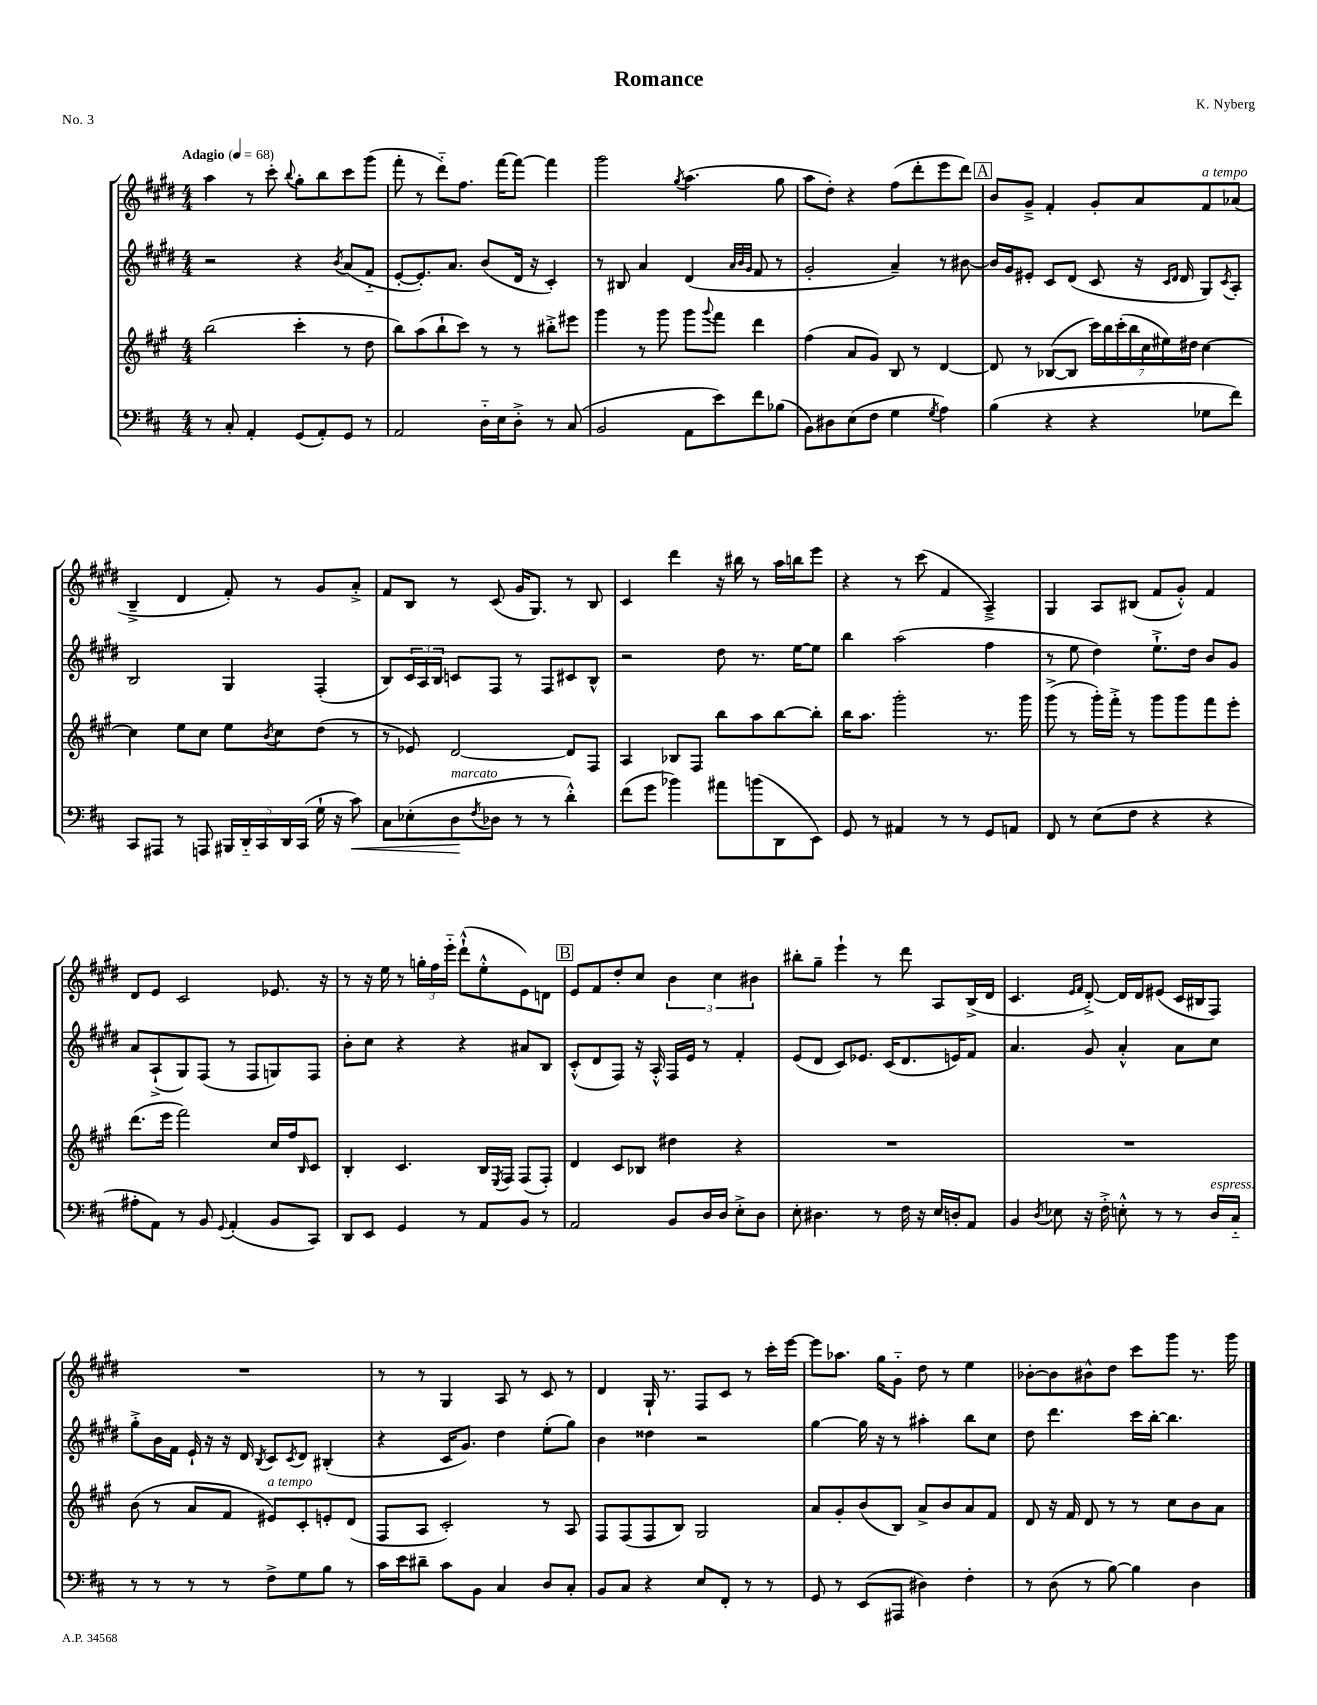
\header { title = "Romance" composer = "K. Nyberg" piece = "No. 3" }
<<
\new StaffGroup <<
\new Staff = "s0" {
    \clef treble \key e \major \numericTimeSignature \time 4/4 \tempo "Adagio" 4 = 68
    a''4 r8 cis'''8-. \appoggiatura { b''8 } gis''8-. b''8 cis'''8 gis'''8( |
    fis'''8-. r8 dis'''8-_) fis''8. fis'''16~ fis'''8~ fis'''4 |
    gis'''2 \acciaccatura { gis''8 } a''4.( gis''8 |
    a''8 dis''8-.) r4 fis''8( dis'''8-. e'''8 dis'''8) |
    \mark \markup { \box "A" } b'8 gis'8---> fis'4-. gis'8-. a'8 fis'8^\markup { \italic "a tempo" } aes'8( |
    b4---> dis'4 fis'8-.) r8 gis'8 a'8-.-> |
    fis'8 b8 r8 cis'8( gis'16 gis8.) r8 b8 |
    cis'4 dis'''4 r16 bis''16 r8 a''16 b''16 e'''8 |
    r4 r8 cis'''8( fis'4 a4--->) |
    gis4 a8 bis8( fis'8 gis'8-.-^) fis'4 |
    dis'8 e'8 cis'2 ees'8. r16 |
    r8 r16 e''16 r8 \tuplet 3/2 { g''16-. fis''16 e'''16-_ } dis'''8-!-^( e''8-.-^ e'8) d'8 |
    \mark \markup { \box "B" } e'8 fis'8 dis''8-. cis''8 \tuplet 3/2 { b'4 cis''4 bis'4 } |
    bis''8-. gis''8-- e'''4-! r8 dis'''8 a8 b16->( dis'16 |
    cis'4. \grace { e'16 fis'16 } dis'8~-.->) dis'16 dis'16 eis'8( cis'16 bis16 fis8) |
    R1 |
    r8 r8 gis4 a8 r8 cis'8 r8 |
    dis'4 gis16-! r8. fis8 cis'8 r8 cis'''16-. e'''16~ |
    e'''8 aes''8. gis''16 gis'8-_ dis''8 r8 e''4 |
    bes'8~-. bes'8 bis'8-^ dis''8 cis'''8 gis'''8 r8. gis'''16 \bar "|." |
}
\new Staff = "s1" {
    \clef treble \key e \major \numericTimeSignature \time 4/4
    r2 r4 \acciaccatura { b'8 } a'8( fis'8-_ |
    e'8~-. e'8.-.) a'8. b'8( dis'16 r16 cis'4-.) |
    r8 bis8 a'4 dis'4( \grace { a'32 b'32 gis'32 } fis'8 r8 |
    gis'2-. a'4--) r8 bis'8~ |
    \mark \markup { \box "A" } bis'16 gis'16 eis'8-. cis'8 dis'8( cis'8 r16 \grace { cis'16 dis'16 } dis'16 gis8) \acciaccatura { cis'8 } a8-. |
    b2 gis4 fis4-.( |
    b8) \tuplet 3/2 { cis'16 a16 b16 } c'8 fis8 r8 fis8 cis'8 b8-^ |
    r2 dis''8 r8. e''16~ e''8 |
    b''4 a''2( fis''4 |
    r8 e''8 dis''4) e''8.-!-> dis''16 b'8 gis'8 |
    a'8 a8-!->( gis8) fis8( r8 fis8 g8) fis8 |
    b'8-. cis''8 r4 r4 ais'8 b8 |
    \mark \markup { \box "B" } cis'8-.-^( dis'8 fis8) r16 a16-.-^ fis16 e'16 r8 fis'4-. |
    e'8( dis'8 cis'8) ees'8. cis'16( dis'8. e'16) fis'8 |
    a'4. gis'8 a'4-.-^ a'8 cis''8 |
    gis''8-.-> b'16 fis'16 e'16-! r16 r16 dis'16 \acciaccatura { b8 } cis'8 \acciaccatura { cis'8 } dis'8 bis4-.( |
    r4 cis'16 gis'8.) dis''4 e''8-.( gis''8) |
    b'4 disis''4 r2 |
    gis''4~ gis''16 r16 r8 ais''4-. b''8 cis''8 |
    dis''8 dis'''4. cis'''16 b''16~-. b''4. \bar "|." |
}
\new Staff = "s2" {
    \clef treble \key a \major \numericTimeSignature \time 4/4
    b''2( cis'''4-. r8 d''8 |
    b''8) a''8( b''8-! cis'''8) r8 r8 bis''8-.-> eis'''8 |
    gis'''4 r8 gis'''8 gis'''8 \appoggiatura { gis'''8 } fis'''8 d'''4 |
    fis''4( a'8 gis'8) b8 r8 d'4~ |
    \mark \markup { \box "A" } d'8 r8 bes8~( bes8 \tuplet 7/4 { cis'''16) b''16 cis'''16-.( b''16 cis''16 eis''16) dis''16 } cis''4~ |
    cis''4 e''8 cis''8 e''8 \acciaccatura { b'8 } cis''8 d''8( r8 |
    r8 ees'8) d'2~ d'8 fis8 |
    a4 bes8 fis8 b''8 a''8 b''8~ b''8-. |
    b''16 a''8. gis'''2-. r8. gis'''16 |
    gis'''8->( r8 gis'''16-.) fis'''16-.-> r8 gis'''8 gis'''8 fis'''8 e'''8-. |
    d'''8.( e'''16 fis'''2) cis''16 fis''16 \grace { b16 } cis'8 |
    b4-. cis'4. b16 \acciaccatura { e8 } fis16 fis8( fis8-.) |
    \mark \markup { \box "B" } d'4 cis'8 bes8 dis''4 r4 |
    R1 |
    R1 |
    b'8( r8 a'8 fis'8 eis'8^\markup { \italic "a tempo" }) cis'8-. e'8-. d'8( |
    fis8 a8 cis'2-.) r8 a8 |
    fis8 fis8( fis8 b8) gis2 |
    a'8 gis'8-. b'8( b8) a'8-> b'8 a'8 fis'8 |
    d'8 r16 fis'16 d'8 r8 r8 cis''8 b'8 a'8 \bar "|." |
}
\new Staff = "s3" {
    \clef bass \key d \major \numericTimeSignature \time 4/4
    r8 cis8-. a,4-. g,8( a,8-.) g,8 r8 |
    a,2 d16-_ e16 d8-.-> r8 cis8( |
    b,2 a,8 e'8) fis'8 bes8( |
    b,8) dis8 e8( fis8 g4 \acciaccatura { g8 } a4) |
    \mark \markup { \box "A" } b4( r4 r4 ges8 fis'8) |
    cis,8 ais,,8 r8 a,,8 \tuplet 5/4 { bis,,16 d,16-_ cis,16 d,16 cis,16( } g16-! r16 cis'8\<) |
    cis8 ees8-.( d8\!^\markup { \italic "marcato" } \acciaccatura { fis8 } des8 r8 r8 d'4-.-^) |
    fis'8( g'8 bes'4) ais'8 b'8( d,8 e,8) |
    g,8 r8 ais,4 r8 r8 g,8 a,8 |
    fis,8 r8 e8( fis8 r4 r4 |
    ais8-. a,8) r8 b,8 \appoggiatura { g,8 } a,4-.( b,8 cis,8) |
    d,8 e,8 g,4 r8 a,8 b,8 r8 |
    \mark \markup { \box "B" } a,2 b,8 d16 d16 e8-.-> d8 |
    e8-. dis4. r8 fis16 r16 e16 d16-. a,8 |
    b,4 \acciaccatura { d8 } ees8 r16 fis16-.-> e8-.-^ r8 r8 d16^\markup { \italic "espress." } cis16-_ |
    r8 r8 r8 r8 fis8-> g8 b8 r8 |
    cis'16 e'16 dis'8-- cis'8 b,8 cis4 d8 cis8-. |
    b,8 cis8 r4 e8 fis,8-. r8 r8 |
    g,8 r8 e,8( ais,,8 dis4) fis4-. |
    r8 d8( r8 b8~) b4 d4 \bar "|." |
}
>>
>>
\layout { \context { \Score \remove "Bar_number_engraver" } }
